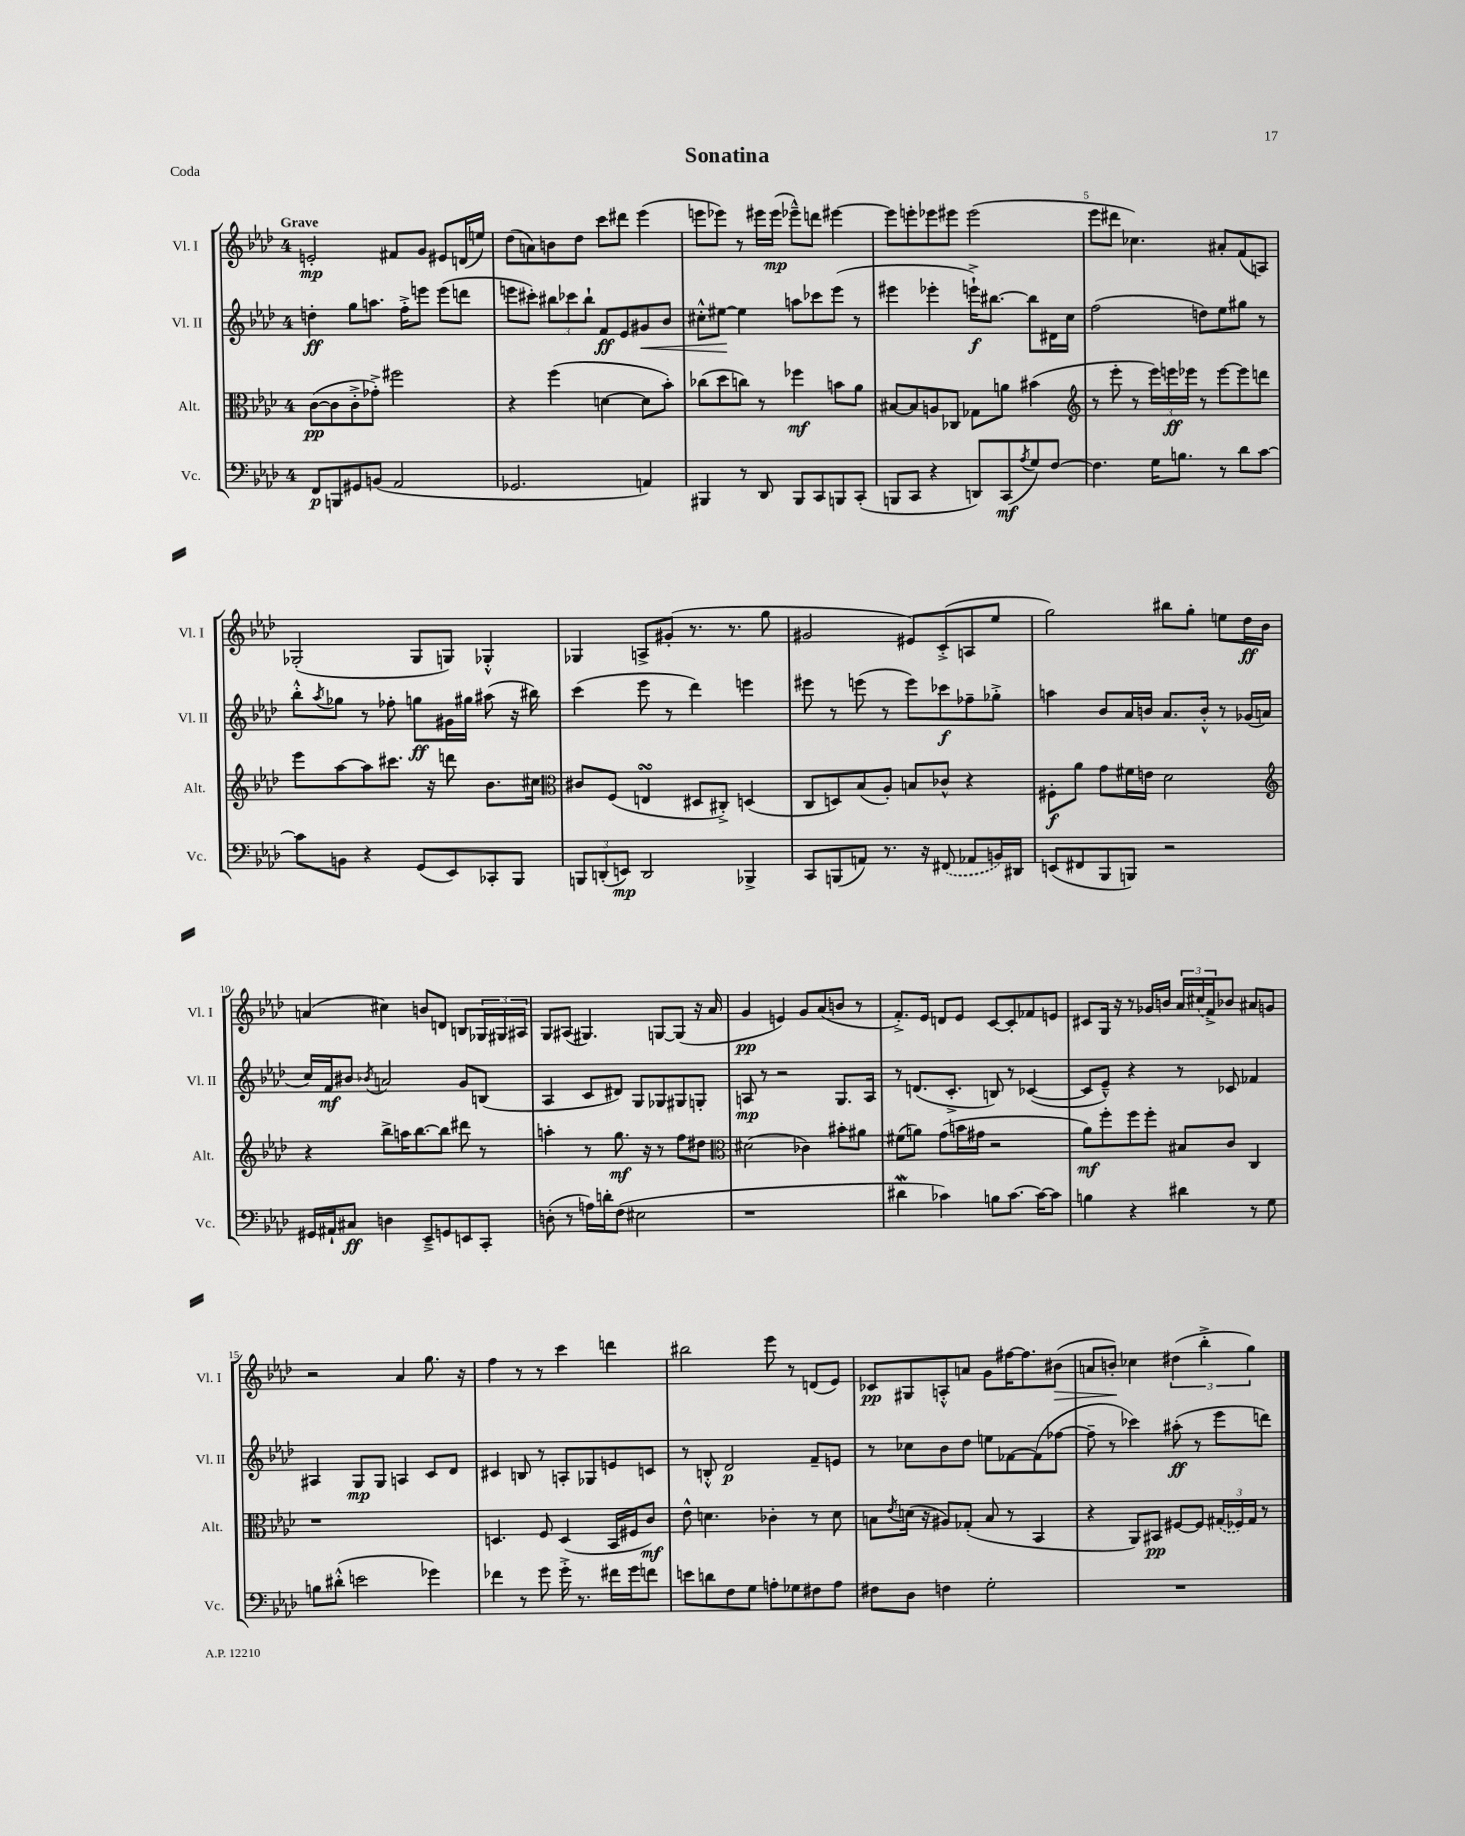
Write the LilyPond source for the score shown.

\header { title = "Sonatina" piece = "Coda" }
<<
\new StaffGroup <<
\new Staff = "s0" \with { instrumentName = "Vl. I" shortInstrumentName = "Vl. I" } {
    \clef treble \key aes \major \once \override Staff.TimeSignature.style = #'single-digit \time 4/4 \tempo "Grave"
    e'2-.\mp fis'8 g'8 eis'8 d'16( e''16) |
    des''8( a'8) b'8 des''8 c'''8 dis'''8 ees'''4( |
    e'''8 ees'''8) r8 eis'''16 eis'''16\mp( ees'''8---^) d'''8 eis'''4~ |
    eis'''8 e'''8-. ees'''8 eis'''8 eis'''2( |
    ees'''8 dis'''8 ces''4.) ais'8-. f'8( a8) |
    ges2-.( ges8 g8) ges4-.-^ |
    ges4 a8-> gis'8-.( r8. r8. g''8 |
    gis'2 eis'8) c'8-.->( a8 ees''8 |
    g''2) bis''8 g''8-. e''8 des''16\ff bes'16 |
    a'4( cis''4) b'8 d'8 b8 \tuplet 3/2 { ges16 gis16 ais16 } |
    g8 ais8( gis4.) g8~ g8( r16 aes'16 |
    g'4\pp e'4) g'8 aes'8( b'8 r8 |
    f'8.-.->) ees'16 d'8 ees'8 c'8~ c'8-. fes'8 e'8 |
    cis'8 g16 r16 r8 ges'16 b'16 \tuplet 3/2 { aes'16 \once \slurDashed cis''16( f'16->) } bes'8 ais'8 g'8 |
    r2 aes'4 g''8. r16 |
    f''4 r8 r8 c'''4 d'''4 |
    bis''2 ees'''8 r8 d'8( ees'8) |
    ces'8\pp gis8 a8-.-^ a'8 g'8 fis''16~ fis''8. bis'8\>( |
    a'8 b'8-.\!) ces''4 \tuplet 3/2 { dis''4( bes''4-.-> g''4) } \bar "|." |
}
\new Staff = "s1" \with { instrumentName = "Vl. II" shortInstrumentName = "Vl. II" } {
    \clef treble \key aes \major \once \override Staff.TimeSignature.style = #'single-digit \time 4/4
    d''4-.\ff g''8 a''8. f''16-.-> e'''8 e'''8( d'''8 |
    e'''8 cis'''8-.) \tuplet 3/2 { bis''8 ces'''8 bis''8-! } f'8\ff ees'8 gis'8\< bes'8 |
    cis''8-.-^ eis''8~\! eis''4 a''8 ces'''8 ees'''8( r8 |
    eis'''4 ees'''4-. e'''16-!->\f) bis''8.~ bis''8 dis'16 c''16 |
    f''2( d''8) ees''8 gis''8 r8 |
    bes''8-.-^ \acciaccatura { aes''8 } ges''8 r8 fes''8-. g''8\ff gis'16 gis''16 ais''8( r16 bis''16) |
    c'''4( ees'''8 r8 des'''4) e'''4 |
    eis'''8 r8 e'''8( r8 e'''8) ces'''8\f fes''8-- ges''8-.-> |
    a''4 bes'8 aes'16 b'16 aes'8. b'16-.-^ r8 ges'16( a'16 |
    c''16) f'16\mf bis'8 \acciaccatura { bes'8 } a'2 g'8 b8( |
    aes4 c'8 dis'8) g8 ges8 gis8 g8-. |
    a8\mp r8 r2 g8. a16 |
    r8 d'8.( c'8.-.-> b8) r8 ces'4~( |
    ces'8 ees'8---^) r4 r8 ces'8 fes'4 |
    ais4 g8\mp g8 a4 c'8 des'8 |
    cis'4 b8 r8 a8-. ges8 e'8 c'8 |
    r8 b8-.-^ des'2\p f'8-- e'8 |
    r8 ces''8 bes'8 des''8 e''8 fes'8~ fes'8( fes''8~ |
    fes''8-- r8 ces'''4) ais''8-.\ff( r8 ees'''8 d'''8) \bar "|." |
}
\new Staff = "s2" \with { instrumentName = "Alt." shortInstrumentName = "Alt." } {
    \clef alto \key aes \major \once \override Staff.TimeSignature.style = #'single-digit \time 4/4
    c'8~\pp( c'8 c'8-.-> ges'8-.->) fis''2 |
    r4 f''4( d'4~ d'8 bes'8-.) |
    ces''8( des''8 c''8) r8 fes''4\mf b'8 aes'8 |
    bis8~ bis8 a8 ces8 ges8 a'8 bis'4( |
    \clef treble r8 ees'''8-. r8 \tuplet 3/2 { ees'''16) e'''16\ff ees'''16 } r8 ees'''8~ ees'''8 d'''8 |
    ees'''8 aes''8~ aes''8 cis'''8. r16 d'''8 bes'8. cis''16 |
    \clef alto cis'8 f8( e4\turn dis8 cis8-.->) d4( |
    c8 d8) bes8( aes8-.) b8 ces'8-^ r4 |
    fis8-.\f aes'8 g'8 fis'16 e'16 des'2 |
    \clef treble r4 bes''8-> a''16 bes''8.~ bes''8 dis'''8 r8 |
    a''4-. r8 g''8.\mf r16 r8 f''8 dis''8 |
    \clef alto dis'2( ces'4) bis'8-. ais'8 |
    fis'8( a'8) g'8( b'16 gis'16 r2 |
    aes'8\mf) f''8-. f''8 f''8-. bis8 c'8 c4 |
    r1 |
    d4. f8 d4( bes,16 fis16 c'8\mf) |
    ees'8-^ d'4. ces'4-. r8 d'8 |
    b8 \acciaccatura { ees'8 } d'16( r16 ais8) ges8-.( b8 r8 bes,4 |
    r4 aes,8) bis,8\pp fis8~ fis8 \tuplet 3/2 { \once \slurDashed gis16( fes16) gis16 } r8 \bar "|." |
}
\new Staff = "s3" \with { instrumentName = "Vc." shortInstrumentName = "Vc." } {
    \clef bass \key aes \major \once \override Staff.TimeSignature.style = #'single-digit \time 4/4
    f,8\p b,,8 gis,8 b,8( aes,2 |
    ges,2. a,4) |
    bis,,4 r8 des,8 bis,,8 c,8 b,,8 c,8-.( |
    b,,8 c,8 r4 d,8) c,8\mf( \acciaccatura { aes8 } g8) f8~ |
    f4. g16 b8. r8 des'8 c'8~ |
    c'8 b,8 r4 g,8( ees,8) ces,8-. bes,,8 |
    \tuplet 3/2 { b,,8 d,8-.( e,8\mp) } d,2 bes,,4-> |
    c,8 b,,8( a,8) r8. r16 \once \slurDashed fis,8( aes,8 b,16) dis,16 |
    e,8( fis,8 bes,,8 b,,8) r2 |
    gis,16 ais,16-! cis8\ff d4 ees,8---> g,8 e,8 c,8-. |
    d8-.( r8 a16) d'16-. f8( eis2 |
    r1 |
    dis'4\mordent ces'4) b8 ces'8.~ ces'16~ ces'8 |
    b4 r4 dis'4 r8 g8 |
    b8 dis'8-.-^( e'2 ges'4) |
    fes'4 r8 g'8 g'16-.-> r8. fis'16 g'16 f'8 |
    e'8 d'8 f8 g8 a8-. ges8 fis8 a8 |
    fis8 des8 f4 g2-. |
    R1 \bar "|." |
}
>>
>>
\layout { \context { \Score \override BarNumber.break-visibility = ##(#f #t #t) barNumberVisibility = #(every-nth-bar-number-visible 5) } }
